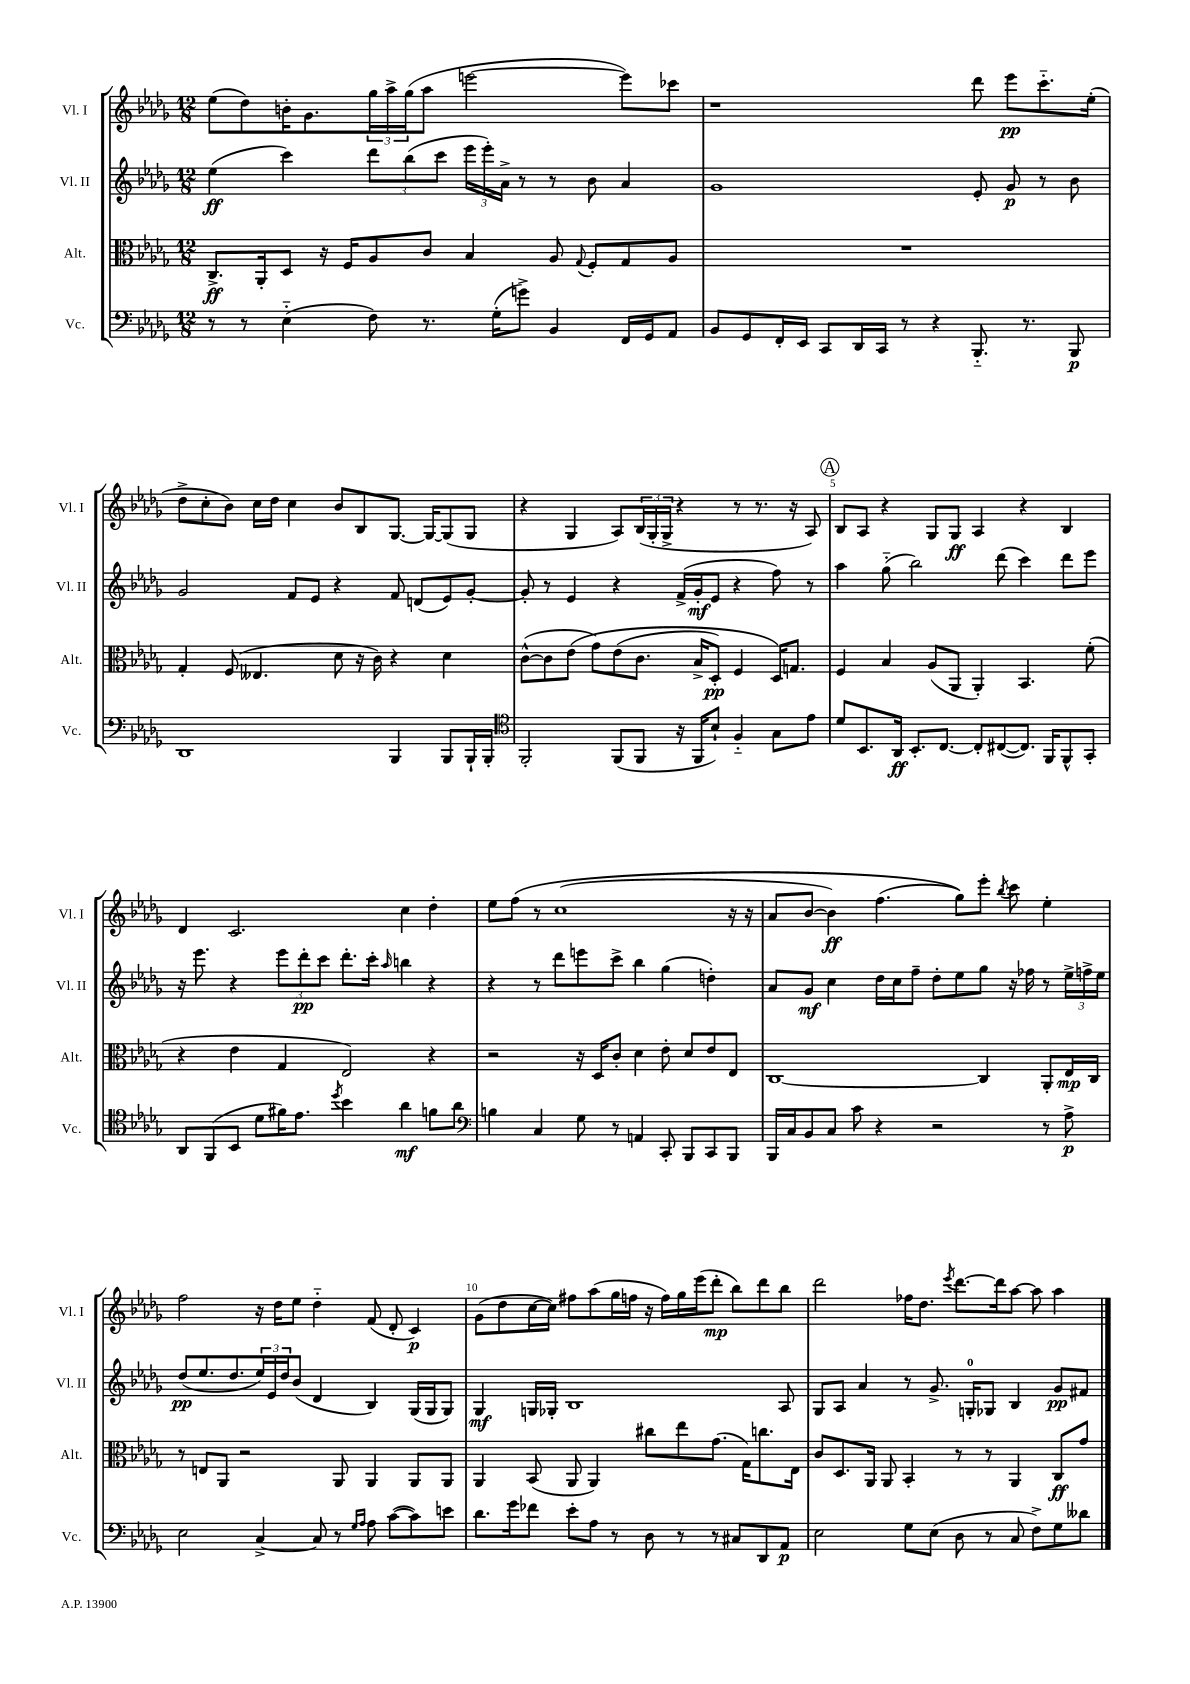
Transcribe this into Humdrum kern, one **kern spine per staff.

**kern	**kern	**kern	**kern
*staff4	*staff3	*staff2	*staff1
*clefF4	*clefC3	*clefG2	*clefG2
*k[b-e-a-d-g-]	*k[b-e-a-d-g-]	*k[b-e-a-d-g-]	*k[b-e-a-d-g-]
*M12/8	*M12/8	*M12/8	*M12/8
8r	8.C^	(4ee-	(8ee-
8r	.	.	8dd-)
.	16AA-'	.	.
(4E-'~	8D-	4ccc)	16b'
.	.	.	8.g-
.	16r	.	.
.	16F	.	.
8F)	8A-	12ddd-	24gg-
.	.	.	24aa-^
.	.	(12bb-	(24gg-
8.r	8c	.	8aa-
.	.	12ccc	.
.	4B-	24eee-	[2eee
.	.	24eee-')	.
(16G-'	.	.	.
.	.	24a-^	.
8g^)	.	8r	.
4BB-	8A-	8r	.
.	8qqG-	.	.
.	8F'	8b-	.
16FF	8G-	4a-	8eee])
16GG-	.	.	.
8AA-	8A-	.	8ccc-
=	=	=	=
8BB-	1.r	1g-	1r
8GG-	.	.	.
16FF'	.	.	.
16EE-	.	.	.
8CC	.	.	.
16DD-	.	.	.
16CC	.	.	.
8r	.	.	.
4r	.	.	.
8.BBB-'~	.	8e-'	8ddd-
.	.	8g-	8eee-
8.r	.	.	.
.	.	8r	8.ccc'~
8BBB-	.	8b-	.
.	.	.	(16ee-'
=	=	=	=
1DD-	4G-'	2g-	8dd-^
.	.	.	8cc'
.	(8F	.	8b-)
.	4.E--	.	16cc
.	.	.	16dd-
.	.	8f	4cc
.	.	8e-	.
.	8d-	4r	8b-
.	16r	.	8B-
.	16c)	.	.
4BBB-	4r	8f	[8.G-
.	.	(8d	.
.	.	.	16G-_
8BBB-	4d-	8e-)	(8G-]
16BBB-`	.	[8g-'	8G-
16BBB-'	.	.	.
=	=	=	=
*clefC4	*	*	*
2FF'	([8c^^	8g-']	4r
.	8c]	8r	.
.	&(8e-	4e-	4G-
.	8g-)	.	.
(8FF	(8e-	4r	8A-)
8FF	8.c	.	(24B-
.	.	.	24G-'
.	.	.	24G-^
16r	.	(16f^	4r
16FF	16B-^	16g-'	.
8B-`)	8D-')	8e-	.
4F'~	4F	4r	8r
.	.	.	8.r
8G-	16D-&)	8ff)	.
.	8.G	.	16r
8e-	.	8r	8A-)
=	=	=	=
8d-	4F	4aa-	8B-
8.BB-	.	.	8A-
.	4B-	(8gg-'~	4r
16AA-	.	.	.
8.BB-'	.	2bb-)	.
.	(8A-	.	8G-
[8.C	.	.	.
.	8AA-	.	8G-
8C']	4AA-')	.	4A-
([8C#	.	(8ddd-	.
8.C#])	4.BB-	4ccc)	4r
16FF	.	.	.
8FF^^	.	8ddd-	4B-
8GG-'	(8f'	8eee-	.
=	=	=	=
8AA-	4r	16r	4d-
.	.	8.eee-	.
(8FF	.	.	.
8BB-	4e-	4r	2.c
8d-	.	.	.
16f#)	4G-	12eee-	.
8.e-	.	.	.
.	.	12ddd-'	.
.	.	12ccc	.
8qdd-	.	.	.
4b-	2E-)	8.ddd-'	.
.	.	16ccc'	.
.	.	16qqaa-	.
4a-	.	4bb	4cc
8f	4r	4r	4dd-'
8a-	.	.	.
=	=	=	=
*clefF4	*	*	*
4B	2r	4r	8ee-
.	.	.	&(8ff
4C	.	8r	8r
.	.	8ddd-	(1cc
8G-	16r	8eee	.
.	16D-	.	.
8r	8c'	8ccc^	.
4AA	4d-	4bb-	.
8CC'	8e-'	(4gg-	.
8BBB-	8d-	.	.
8CC	8e-	4dd')	.
8BBB-	8E-	.	16r
.	.	.	16r
=	=	=	=
16BBB-	[1C	8a-	8a-
16C	.	.	.
8BB-	.	8g-	[8b-
8C	.	4cc	4b-])
8c	.	.	.
4r	.	16dd-	(4.ff
.	.	16cc	.
.	.	8ff~	.
2r	.	8dd-'	.
.	.	8ee-	8gg-)&)
.	4C]	8gg-	8eee-'
.	.	.	8qbb-
.	.	16r	8ccc
.	.	16ff-	.
8r	8AA-'	8r	4ee-'
8A-^	16E-	24ee-^	.
.	.	24ff^	.
.	16C	.	.
.	.	24ee-	.
=	=	=	=
2E-	8r	(8dd-	2ff
.	8E	8.ee-	.
.	8AA-	.	.
.	.	8.dd-	.
.	2r	.	.
[4C^	.	24ee-)	16r
.	.	24e-	.
.	.	.	16dd-
.	.	24dd-	.
.	.	(8b-	8ee-
8C]	.	4d-	4dd-'~
8r	8AA-	.	.
16qqG-	.	.	.
16qqA-	.	.	.
8A-	4AA-	4B-)	(8f
([8c	.	.	8d-'
8c])	8AA-	(16G-	4c)
.	.	16G-	.
8e	8AA-	8G-)	.
=	=	=	=
8.d-	4AA-	4G-	(8g-
.	.	.	8dd-
16g-	.	.	.
8f-	(8BB-	16G	[16cc
.	.	16G-'	16cc])
8e-'	8AA-	1B-	8ff#
8A-	4AA-)	.	(8aa-
8r	.	.	16gg-
.	.	.	16ff
8D-	8cc#	.	16r
.	.	.	16ff)
8r	8ee-	.	16gg-
.	.	.	(16eee-
8r	(8.g-	.	8ddd-'
8C#	.	.	8bb-)
.	16G-)	.	.
8DD-	8.cc	.	8ddd-
8AA-	.	8A-	8bb-
.	16E-	.	.
=	=	=	=
2E-	8c	8G-	2ddd-
.	8.D-	8A-	.
.	.	4a-	.
.	16AA-	.	.
.	8AA-	.	.
8G-	4BB-'	8r	16ff-
.	.	.	8.dd-
(8E-	.	8.g-^	.
.	.	.	8qeee-
8D-	8r	.	[8.ddd-
.	.	16G'	.
8r	8r	8G-	.
.	.	.	16ddd-]
8C	4AA-	4B-	[8aa-
8F^)	.	.	8aa-]
8G-	8C	8g-	4aa-
8d--	8g-	8f#	.
==	==	==	==
*-	*-	*-	*-
